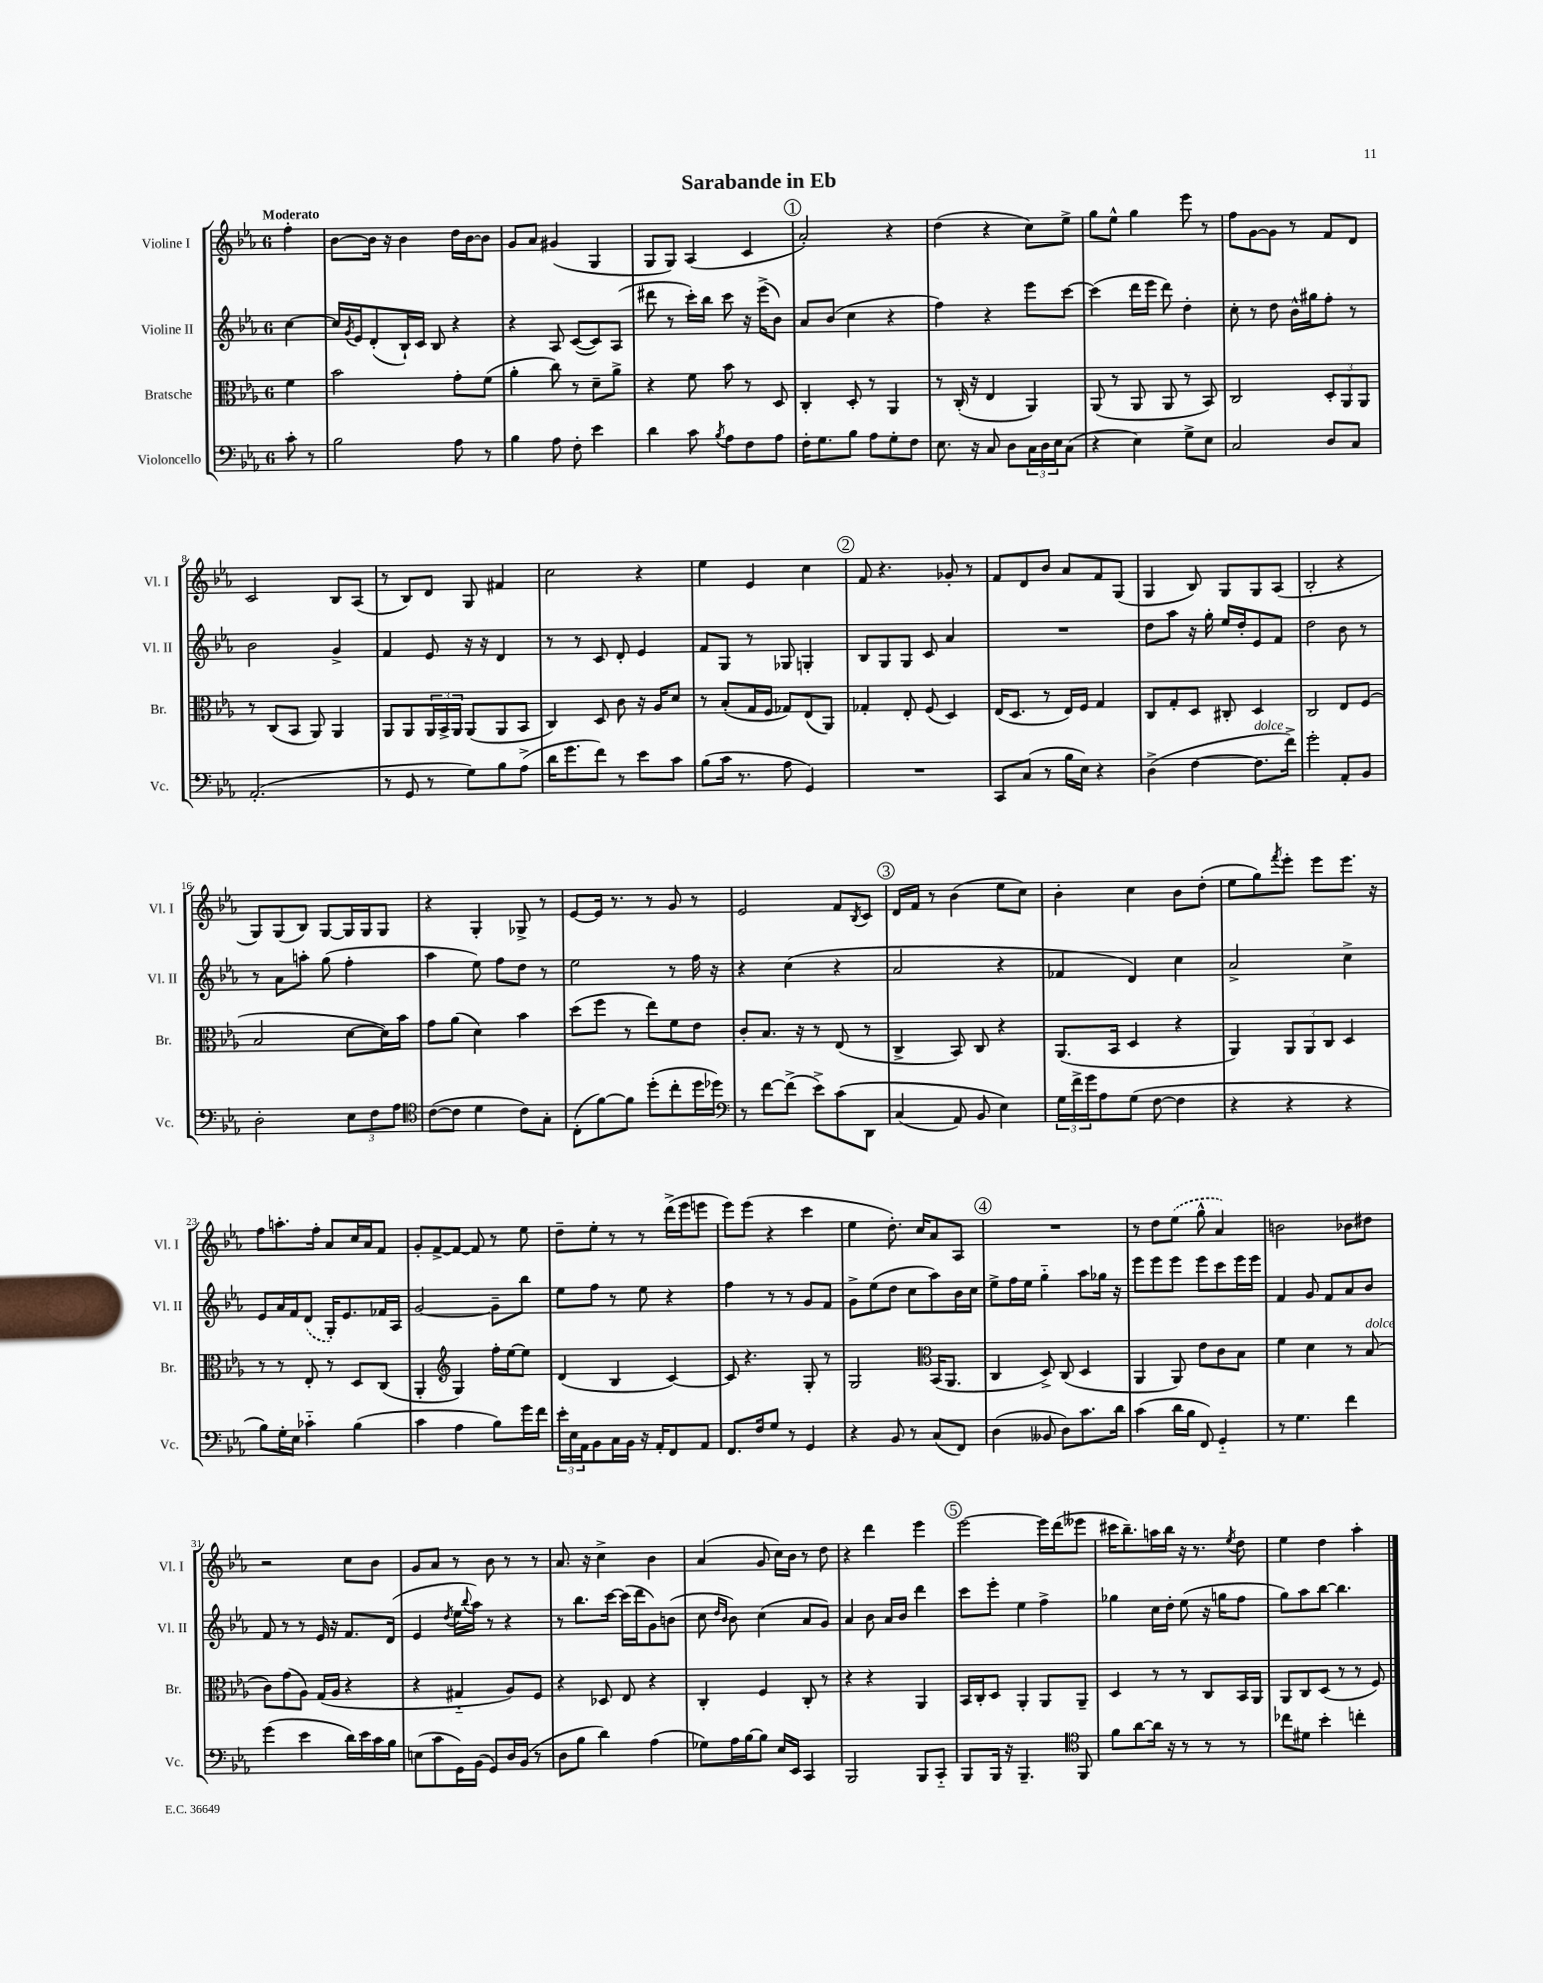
\header { title = "Sarabande in Eb" }
<<
\new StaffGroup <<
\new Staff = "s0" \with { instrumentName = "Violine I" shortInstrumentName = "Vl. I" } {
    \clef treble \key ees \major \once \override Staff.TimeSignature.style = #'single-digit \time 6/8 \partial 4 \tempo "Moderato"
    f''4-. |
    bes'8~ bes'16 r16 bes'4 d''16 bes'16~ bes'8 |
    g'8 aes'8 gis'4( g4 |
    g8 g8) aes4( c'4 |
    \mark \markup { \circle "1" } aes'2-.) r4 |
    d''4( r4 c''8) ees''8-> |
    g''8 ees''8-^ g''4 ees'''8 r8 |
    f''8 g'8~ g'8 r8 f'8 d'8 |
    c'2 bes8 aes8( |
    r8 bes8) d'8 g8 fis'4 |
    c''2 r4 |
    ees''4 ees'4 c''4 |
    \mark \markup { \circle "2" } f'8 r4. ges'8-. r8 |
    f'8 d'8 bes'8 aes'8 f'8 g8( |
    g4 bes8) g8 g8 aes8( |
    bes2-. r4 |
    g8) g8( bes8) g8~ g16 g16 g8 |
    r4 g4-. ges8-> r8 |
    ees'8~ ees'16 r8. r8 g'8 r8 |
    ees'2 f'8 \acciaccatura { bes8 } c'8 |
    \mark \markup { \circle "3" } d'16 f'16 r8 bes'4( ees''8 c''8) |
    bes'4-. c''4 bes'8 d''8-.( |
    ees''8 g''8) \acciaccatura { f'''8 } ees'''8-. ees'''8 ees'''8. r16 |
    f''8 a''8.-. f''16-. aes'8 c''16 aes'16 f'8 |
    g'8-. f'8~-> f'8~ f'8 r8 ees''8 |
    d''8-- ees''8-. r8 r8 d'''16->( ees'''16 e'''8 |
    ees'''8) ees'''8( r4 c'''4 |
    ees''4 d''8.-.) c''16 aes'8 aes8 |
    \mark \markup { \circle "4" } R2. |
    r8 d''8 \once \slurDashed ees''8( g''8-^ aes'4) |
    b'2 bes'8 dis''8 |
    r2 c''8 bes'8 |
    g'8 aes'8 r8 bes'8 r8 r8 |
    aes'8. r16 c''4-> bes'4 |
    aes'4( g'8 c''16) bes'16 r8 d''8 |
    r4 d'''4 ees'''4 |
    \mark \markup { \circle "5" } ees'''2~ ees'''16 d'''16( eeses'''8 |
    cis'''16 bes''8.--) a''16 bes''16 r16 r8. \acciaccatura { ees''8 } d''8 |
    ees''4 d''4 aes''4-. \bar "|." |
}
\new Staff = "s1" \with { instrumentName = "Violine II" shortInstrumentName = "Vl. II" } {
    \clef treble \key ees \major \once \override Staff.TimeSignature.style = #'single-digit \time 6/8 \partial 4
    c''4~ |
    c''16 \acciaccatura { g'8 } ees'16 d'8-.( bes16-!) c'16 bes8 r4 |
    r4 aes8 c'8~( c'8) aes8( |
    dis'''8 r8 c'''16-.) bes''16 c'''8 r16 ees'''16->( bes'8) |
    \mark \markup { \circle "1" } aes'8 bes'8( c''4 r4 |
    f''4) r4 ees'''8 c'''8~ |
    c'''4( d'''16 ees'''16 d'''8) d''4-. |
    c''8-. r8 d''8 bes'16-^ gis''16 f''8-. r8 |
    bes'2 g'4-> |
    f'4 ees'8 r16 r16 d'4 |
    r8 r8 c'8 d'8-. ees'4 |
    f'8 g8 r8 ges8 g4-. |
    \mark \markup { \circle "2" } bes8 g8 g8 c'8 aes'4 |
    R2. |
    d''8 aes''8 r16 g''16-. ees''16 d''16-. ees'8 f'8 |
    d''2 bes'8 r8 |
    r8 aes'8 a''8-. g''8( f''4-. |
    aes''4 ees''8) f''8 d''8 r8 |
    ees''2 r8 f''16 r16 |
    r4 c''4( r4 |
    \mark \markup { \circle "3" } aes'2 r4 |
    fes'4 d'4) c''4 |
    aes'2-> c''4-> |
    ees'8 aes'16 f'16 \once \slurDashed d'8( g16-.) ees'8. fes'16 aes16 |
    g'2~ g'8-- bes''8 |
    ees''8 f''8 r8 ees''8 r4 |
    f''4 r8 r8 g'8 f'8 |
    g'8-> ees''8( d''8 c''8 aes''8) bes'16 c''16 |
    \mark \markup { \circle "4" } ees''8-> f''16 ees''16 g''4-_ aes''8 ges''16 r16 |
    ees'''8 ees'''8 ees'''8 ees'''8 c'''8 ees'''16 ees'''16 |
    f'4 g'8 f'8 aes'8 bes'8 |
    f'8 r8 r8 ees'16 r16 f'8. d'16( |
    ees'4 \acciaccatura { d''8 } ees''16 \appoggiatura { bes''8 } aes''16) r8 r4 |
    r8 bes''8. c'''16~ c'''16( d'''16 g'8) b'8( |
    c''8 \grace { d''16 bes'16 } bes'8) c''4( aes'8 g'8) |
    aes'4 bes'8 aes'16 bes'16 d'''4 |
    \mark \markup { \circle "5" } c'''8 ees'''8-. ees''4 f''4-> |
    ges''4 c''16 d''16-. ees''8( r16 g''16 f''8 |
    g''8) aes''8 bes''8~ bes''4. \bar "|." |
}
\new Staff = "s2" \with { instrumentName = "Bratsche" shortInstrumentName = "Br." } {
    \clef alto \key ees \major \once \override Staff.TimeSignature.style = #'single-digit \time 6/8 \partial 4
    f'4 |
    bes'2 g'8-. f'8( |
    aes'4-. c''8) r8 d'8-- aes'8-> |
    r4 f'8 bes'8 r8 d8 |
    \mark \markup { \circle "1" } c4-. d8-. r8 aes,4 |
    r8 c16-.( r16 ees4 aes,4) |
    aes,8( r8 aes,8 aes,8 r8 bes,8) |
    c2 \tuplet 3/2 { d8-. aes,8 aes,8 } |
    r8 c8( bes,8 aes,8) aes,4 |
    aes,8 aes,8 \tuplet 3/2 { aes,16 bes,16-> aes,16 } aes,8( aes,8 bes,8 |
    c4) d8 c'8 r16 aes16 d'8 |
    r8 bes8-.( g16 f16 ges8) ees8( aes,8) |
    \mark \markup { \circle "2" } ges4-. ees8-. f8( d4) |
    ees16( d8. r8 ees16) f16 g4 |
    c8 g8-. d8 cis8-. d4 |
    c2 ees8 f8( |
    bes2 d'8~ d'16) bes'16 |
    g'8 aes'8( d'4) bes'4 |
    d''8( f''8 r8 ees''8) f'8 ees'8 |
    c'8-. bes8. r16 r8 ees8( r8 |
    \mark \markup { \circle "3" } c4-> bes,8) c8 r4 |
    aes,8.( bes,16 d4 r4 |
    aes,4) \tuplet 3/2 { aes,8 aes,8 c8 } d4 |
    r8 r8 ees8-. r8 d8 c8( |
    aes,4-. \clef treble g4) f''16-. ees''16~ ees''8 |
    d'4( bes4 c'4~) |
    c'8 r4. g8-. r8 |
    g2 \clef alto bes,16( aes,8. |
    \mark \markup { \circle "4" } c4 d8->) c8( d4 |
    aes,4 aes,8) ees'8 c'8 bes8 |
    f'4 d'4 r8 bes8^\markup { \italic "dolce" }( |
    c'8) g'8( aes8) g16( aes16 r4 |
    r4 gis4-_ aes8) f8 |
    r4 des8 ees8 r4 |
    c4-. f4 c8-. r8 |
    r4 r4 aes,4 |
    \mark \markup { \circle "5" } bes,16 c16-. d8 aes,4-. aes,8 aes,8-- |
    d4 r8 r8 c8 bes,16 aes,16 |
    aes,8 c8 d8( r8 r8 f8) \bar "|." |
}
\new Staff = "s3" \with { instrumentName = "Violoncello" shortInstrumentName = "Vc." } {
    \clef bass \key ees \major \once \override Staff.TimeSignature.style = #'single-digit \time 6/8 \partial 4
    c'8-. r8 |
    bes2 aes8 r8 |
    bes4 aes8 f8-. ees'4 |
    d'4 c'8 \acciaccatura { bes8 } aes8 f8 aes8 |
    \mark \markup { \circle "1" } f16-. g8. bes8 aes8 g8-. f8 |
    ees8. r16 c8 d8 \tuplet 3/2 { c16 d16 ees16 } c8( |
    r4 ees4) g8-> ees8 |
    c2 d8 c8 |
    aes,2.-.( |
    r8 g,8 r8 g8) bes8 aes8->( |
    d'16 g'8. f'8) r8 ees'8 c'8 |
    bes8( c'16 r8. aes8 g,4) |
    \mark \markup { \circle "2" } R2. |
    c,8 c8( r8 bes16 ees16) r4 |
    d4->( f4~ f8.^\markup { \italic "dolce" } f'16->) |
    g'2-. aes,8-. bes,8 |
    d2-. \tuplet 3/2 { ees8 f8 aes8 } |
    \clef tenor c'8~( c'8 d'4 c'8) g8-. |
    c8-.( f'8~) f'8 d''8-.( c''8-. d''16 des''16) |
    \clef bass r8 f'8~ f'8->( ees'8->) c'8\( d,8 |
    \mark \markup { \circle "3" } c4( aes,8) bes,8 ees4\) |
    \tuplet 3/2 { g16 f'16-> g'16 } aes8 g8( f8~ f4 |
    r4 r4 r4 |
    bes8) g16-. ees16 ces'4-_ bes4( |
    c'4 aes4 bes8) g'16 f'16 |
    \tuplet 3/2 { ees'16-. ees16 aes,16 } bes,8 c16 bes,16 r16 aes,16-. f,8 aes,8 |
    f,8. f16 g8 r8 g,4 |
    r4 bes,8 r8 c8( f,8) |
    \mark \markup { \circle "4" } d4( beses,8 d8) c'8. d'16 |
    c'4( d'16 bes16 f,8) g,4-_ |
    r8 g4. f'4 |
    g'4( ees'4 d'16) ees'16 c'16 bes16 |
    e8( c'8 g,16) bes,16( g,8) d16 bes,16( r8 |
    d8 bes8 d'4) aes4( |
    ges8) aes16 bes16~ bes8 ees16 ees,16 c,4 |
    bes,,2 bes,,8 c,8-_ |
    \mark \markup { \circle "5" } bes,,8 bes,,16 r16 bes,,4.-- \clef tenor f,8 |
    f'8 aes'8~ aes'16 r16 r8 r8 r8 |
    ces''8 dis'8 bes'4-. c''4-. \bar "|." |
}
>>
>>
